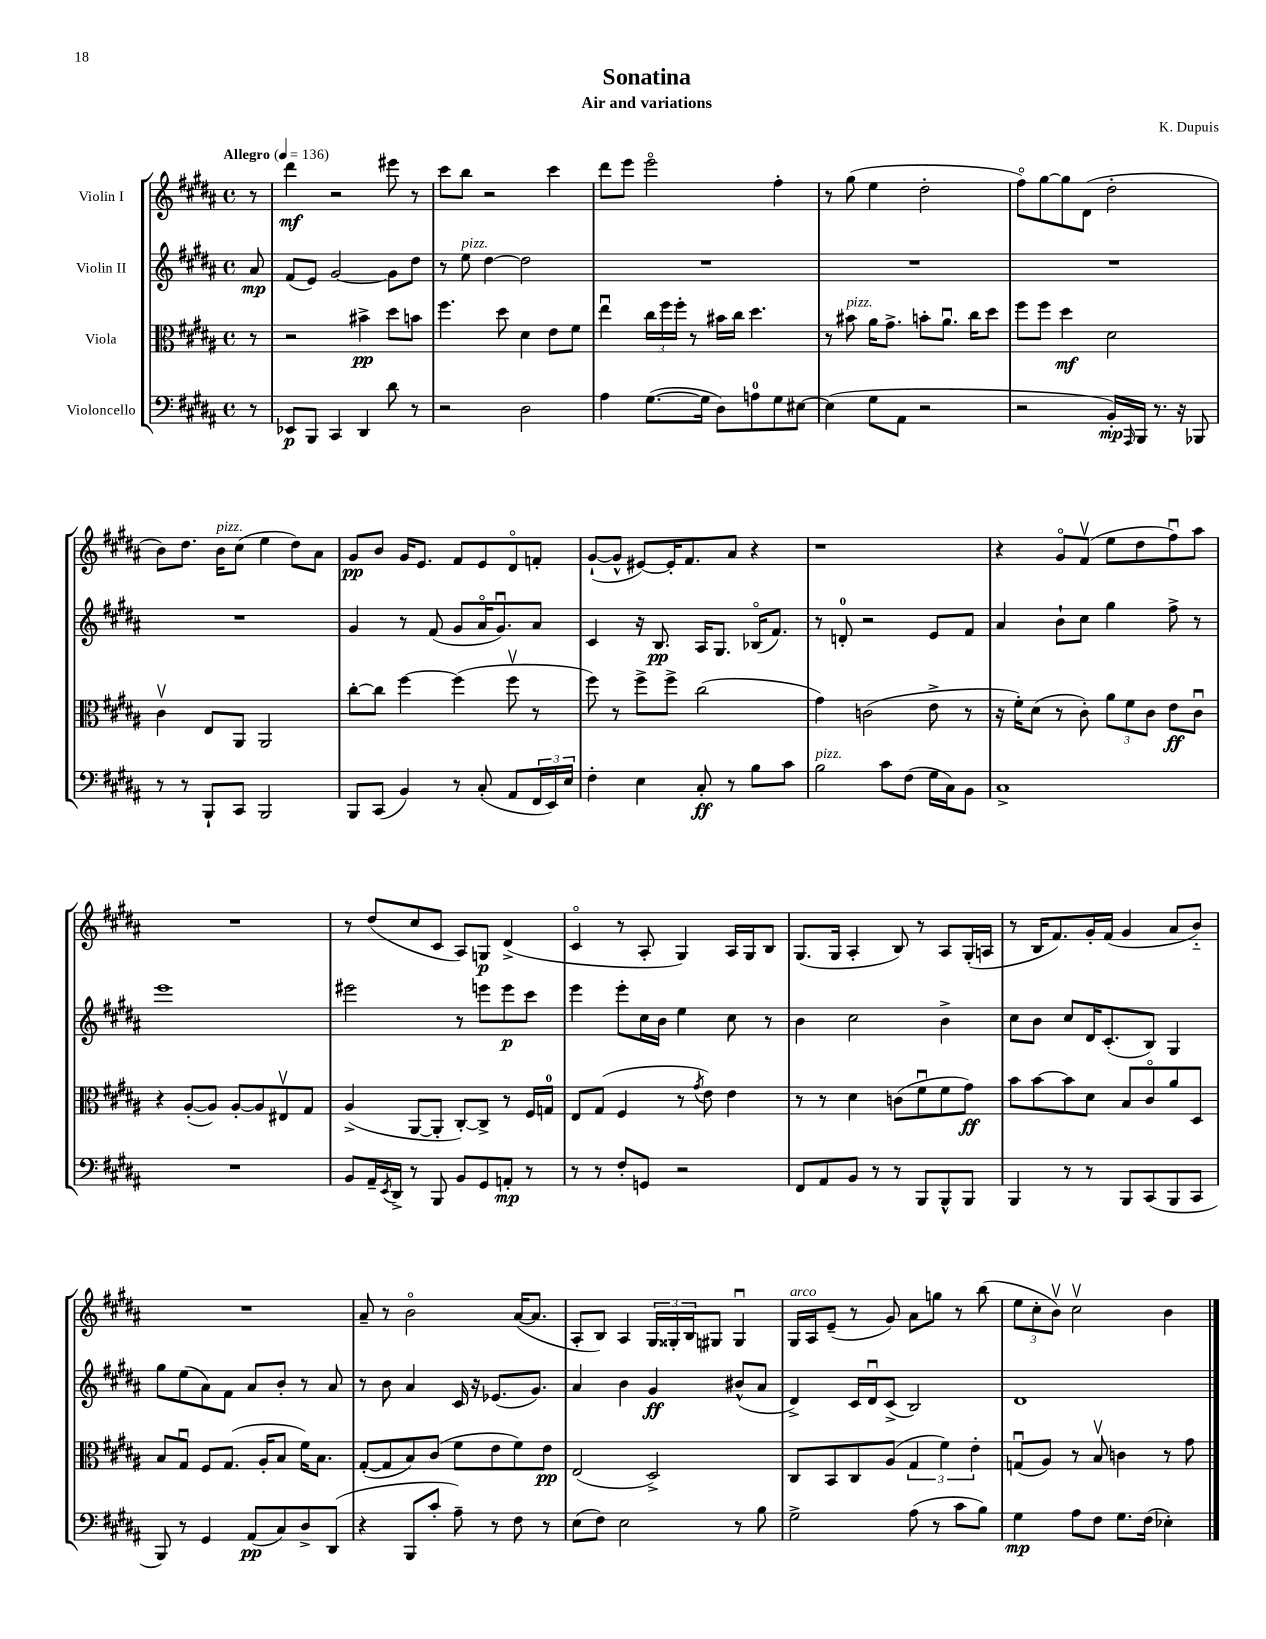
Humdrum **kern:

**kern	**kern	**kern	**kern
*staff4	*staff3	*staff2	*staff1
*clefF4	*clefC3	*clefG2	*clefG2
*k[f#c#g#d#a#]	*k[f#c#g#d#a#]	*k[f#c#g#d#a#]	*k[f#c#g#d#a#]
*M4/4	*M4/4	*M4/4	*M4/4
*met(c)	*met(c)	*met(c)	*met(c)
*MM136	*MM136	*MM136	*MM136
8r	8r	8a#/	8r
=	=	=	=
8EE-/L	2r	(8f#/L	4ddd#\
8BBB/J	.	8e/J)	.
4CC#/	.	[2g#/	2r
4DD#/	4b#^\	.	.
8d#\	8dd#\L	8g#\]L	8eee#\
8r	8b\J	8dd#\J	8r
=	=	=	=
2r	4.ff#\	8r	8ccc#\L
.	.	8ee\	8bb\J
.	.	[4dd#\	2r
.	8dd#\	.	.
2D#\	4d#\	2dd#\]	.
.	8e\L	.	4ccc#\
.	8f#\J	.	.
=	=	=	=
4A#\	4eeu\	1r	8ddd#\L
.	.	.	8eee\J
([8.G#\L	24cc#\LL	.	2eeeo\
.	24ff#\	.	.
.	24ff#'\JJ	.	.
.	8r	.	.
16G#\]Jk	.	.	.
8D#\L)	16b#\LL	.	.
.	16cc#\JJ	.	.
8A\	4.dd#\	.	.
8G#\	.	.	4ff#'\
[8E#\J	.	.	.
=	=	=	=
(4E#\]	8r	1r	8r
.	8b#\	.	(8gg#\
8G#\L	16a#\LK	.	4ee\
.	8.g#^\J	.	.
8AA#\J	.	.	.
2r	8b'\L	.	2dd#'\
.	8.a#u\J	.	.
.	16cc#\LK	.	.
.	8dd#\J	.	.
=	=	=	=
2r	8ff#\L	1r	8ff#o\L)
.	8ff#\J	.	[8gg#\
.	4dd#\	.	8gg#\]
.	.	.	(8d#\J
16BB'/LL)	2d#\	.	2dd#'\
16qqAAA#/	.	.	.
16BBB/JJ	.	.	.
8.r	.	.	.
16r	.	.	.
8BBB-/	.	.	.
=	=	=	=
8r	4c#v\	1r	8b\L)
8r	.	.	8.dd#\J
8BBB`/L	8E/L	.	.
.	.	.	16b\LK
8CC#/J	8AA#/J	.	(8cc#\J
2BBB/	2AA#/	.	4ee\
.	.	.	8dd#\L)
.	.	.	8a#\J
=	=	=	=
8BBB/L	[8cc#'\L	4g#/	8g#/L
(8CC#/J	8cc#\]J	.	8b/J
4BB/)	[4ff#\	8r	16g#/LK
.	.	.	8.e/J
.	.	(8f#/	.
8r	(4ff#\]	8g#/L	8f#/L
(8C#'/	.	16a#o/K	8e/
.	.	8.g#u/)	.
8AA#/L	8ff#v\	.	8d#o/
24FF#/L	8r	8a#/J	8f'/J
24EE/)	.	.	.
24E/JJ	.	.	.
=	=	=	=
4F#'\	8ff#\)	4c#/	([8g#`/L
.	8r	.	8g#^^/]J
4E\	8ff#^\L	16r	[8e#/L)
.	.	8.B/	.
.	8ff#^\J	.	16e#'/]K
.	.	.	8.f#/
8C#'/	(2cc#\	16A#/LK	.
.	.	8.G#/J	.
8r	.	.	8a#/J
8B\L	.	(16B-o/LK	4r
.	.	8.f#/J)	.
8c#\J	.	.	.
=	=	=	=
2B\	4g#\)	8r	1r
.	.	8d'/	.
.	(2c\	2r	.
8c#\L	.	.	.
(8F#\J	.	.	.
16G#\LL	8e^\	8e/L	.
16C#\J)	.	.	.
8BB\J	8r	8f#/J	.
=	=	=	=
1C#^	16r	4a#/	4r
.	16f#'\LK)	.	.
.	(8d#\J	.	.
.	8r	8b`\L	8g#o/L
.	8c#'\)	8cc#\J	(8f#v/J
.	12a#\L	4gg#\	8ee\L
.	12f#\	.	.
.	.	.	8dd#\
.	12c#\J	.	.
.	8e\L	8ff#^\	8ff#u\)
.	8c#u\J	8r	8aa#\J
=	=	=	=
1r	4r	1eee	1r
.	([8A#'/L	.	.
.	8A#/]J)	.	.
.	[8A#'/L	.	.
.	8A#/]	.	.
.	8E#v/	.	.
.	8G#/J	.	.
=	=	=	=
8BB/L	(4A#^/	2eee#\	8r
16AA#~/L	.	.	(8dd#/L
8qEE/	.	.	.
16DD#^/JJ	.	.	.
8r	[8AA#/L	.	8cc#/
8BBB/	8AA#'/]J	.	8c#/J
8BB/L	[8C#'/L)	8r	8A#/L)
8GG#/	8C#^/]J	8eee\L	8G/J
8AA'/J	8r	8eee\	(4d#^/
8r	16F#/LL	8ccc#\J	.
.	16G/JJ	.	.
=	=	=	=
8r	8E/L	4eee\	4c#o/
8r	(8G#/J	.	.
8F#'/L	4F#/	8eee'\L	8r
8GG/J	.	16cc#\L	8A#'/
.	.	16b\JJ	.
2r	8r	4ee\	4G#/)
.	8qg#/	.	.
.	8e\)	.	.
.	4e\	8cc#\	16A#/LL
.	.	.	16G#/J
.	.	8r	8B/J
=	=	=	=
8FF#/L	8r	4b\	(8.G#/L
8AA#/	8r	.	.
.	.	.	16G#/Jk
8BB/J	4d#\	2cc#\	4A#'/
8r	.	.	.
8r	(8c\L	.	8B/)
8BBB/L	8f#u\	.	8r
8BBB^^/	8f#\	4b^\	8A#/L
8BBB/J	8g#\J)	.	(16G#'/L
.	.	.	16A/JJ
=	=	=	=
4BBB/	8b\L	8cc#\L	8r
.	[8b\	8b\J	16B/LK
.	.	.	8.f#/)
8r	8b\]	8cc#/L	.
8r	8d#\J	16d#/K	16g#'/L
.	.	(8.c#'/	(16f#/JJ
8BBB/L	8B/L	.	4g#/
(8CC#/	8c#o/	8B/J)	.
8BBB/	8a#/	4G#/	8a#/L
8CC#/J	8D#/J	.	8b'~/J)
=	=	=	=
8BBB/)	8B/L	8gg#\L	1r
8r	8G#u/J	(8ee\	.
4GG#/	8F#/L	8a#\)	.
.	(8.G#/J	8f#\J	.
(8AA#/L	.	8a#/L	.
.	16A#'/LK	.	.
8C#/)	8B/J	8b'/J	.
8D#^/	16f#\LK)	8r	.
.	8.B\J	.	.
(8DD#/J	.	8a#/	.
=	=	=	=
4r	([8G#'/L	8r	8a#~/
.	8G#/]	8b\	8r
8BBB/L	8B/)	4a#/	2bo\
8c#'/J	(8c#/J	.	.
8A#~\)	8f#\L	16c#/	.
.	.	16r	.
8r	8e\	(8.e-/L	.
8F#\	8f#\)	.	([16a#/LK
.	.	8.g#/J)	8.a#/]J
8r	8e\J	.	.
=	=	=	=
(8E\L	(2E/	4a#/	8A#'/L
8F#\J)	.	.	8B/J)
2E\	.	4b\	4A#/
.	2D#^/)	4g#/	24G#/LL
.	.	.	24G##'/
.	.	.	24B/J
.	.	.	8G#/J
8r	.	(8b#^^/L	4G#u/
8B\	.	8a#/J	.
=	=	=	=
2G#^\	8C#/L	4d#^/)	16G#/LL
.	.	.	16A#/J
.	8BB/	.	(8e~/J
.	8C#/	16c#/LL	8r
.	.	16d#u/J	.
.	(8A#/J	(8c#^/J	8g#/)
(8A#\	6G#/	2B/)	8a#\L
8r	.	.	8gg\J
.	6f#\)	.	.
8c#\L	.	.	8r
.	6e'\	.	.
8B\J)	.	.	(8bb\
=	=	=	=
4G#\	(8Gu/L	1d#	12ee\L
.	.	.	12cc#'\
.	8A#/J)	.	.
.	.	.	12bv\J)
8A#\L	8r	.	2cc#v\
8F#\J	8Bv/	.	.
8.G#\L	4c\	.	.
(16F#\Jk	.	.	.
4E-'\)	8r	.	4b\
.	8g#\	.	.
==	==	==	==
*-	*-	*-	*-
